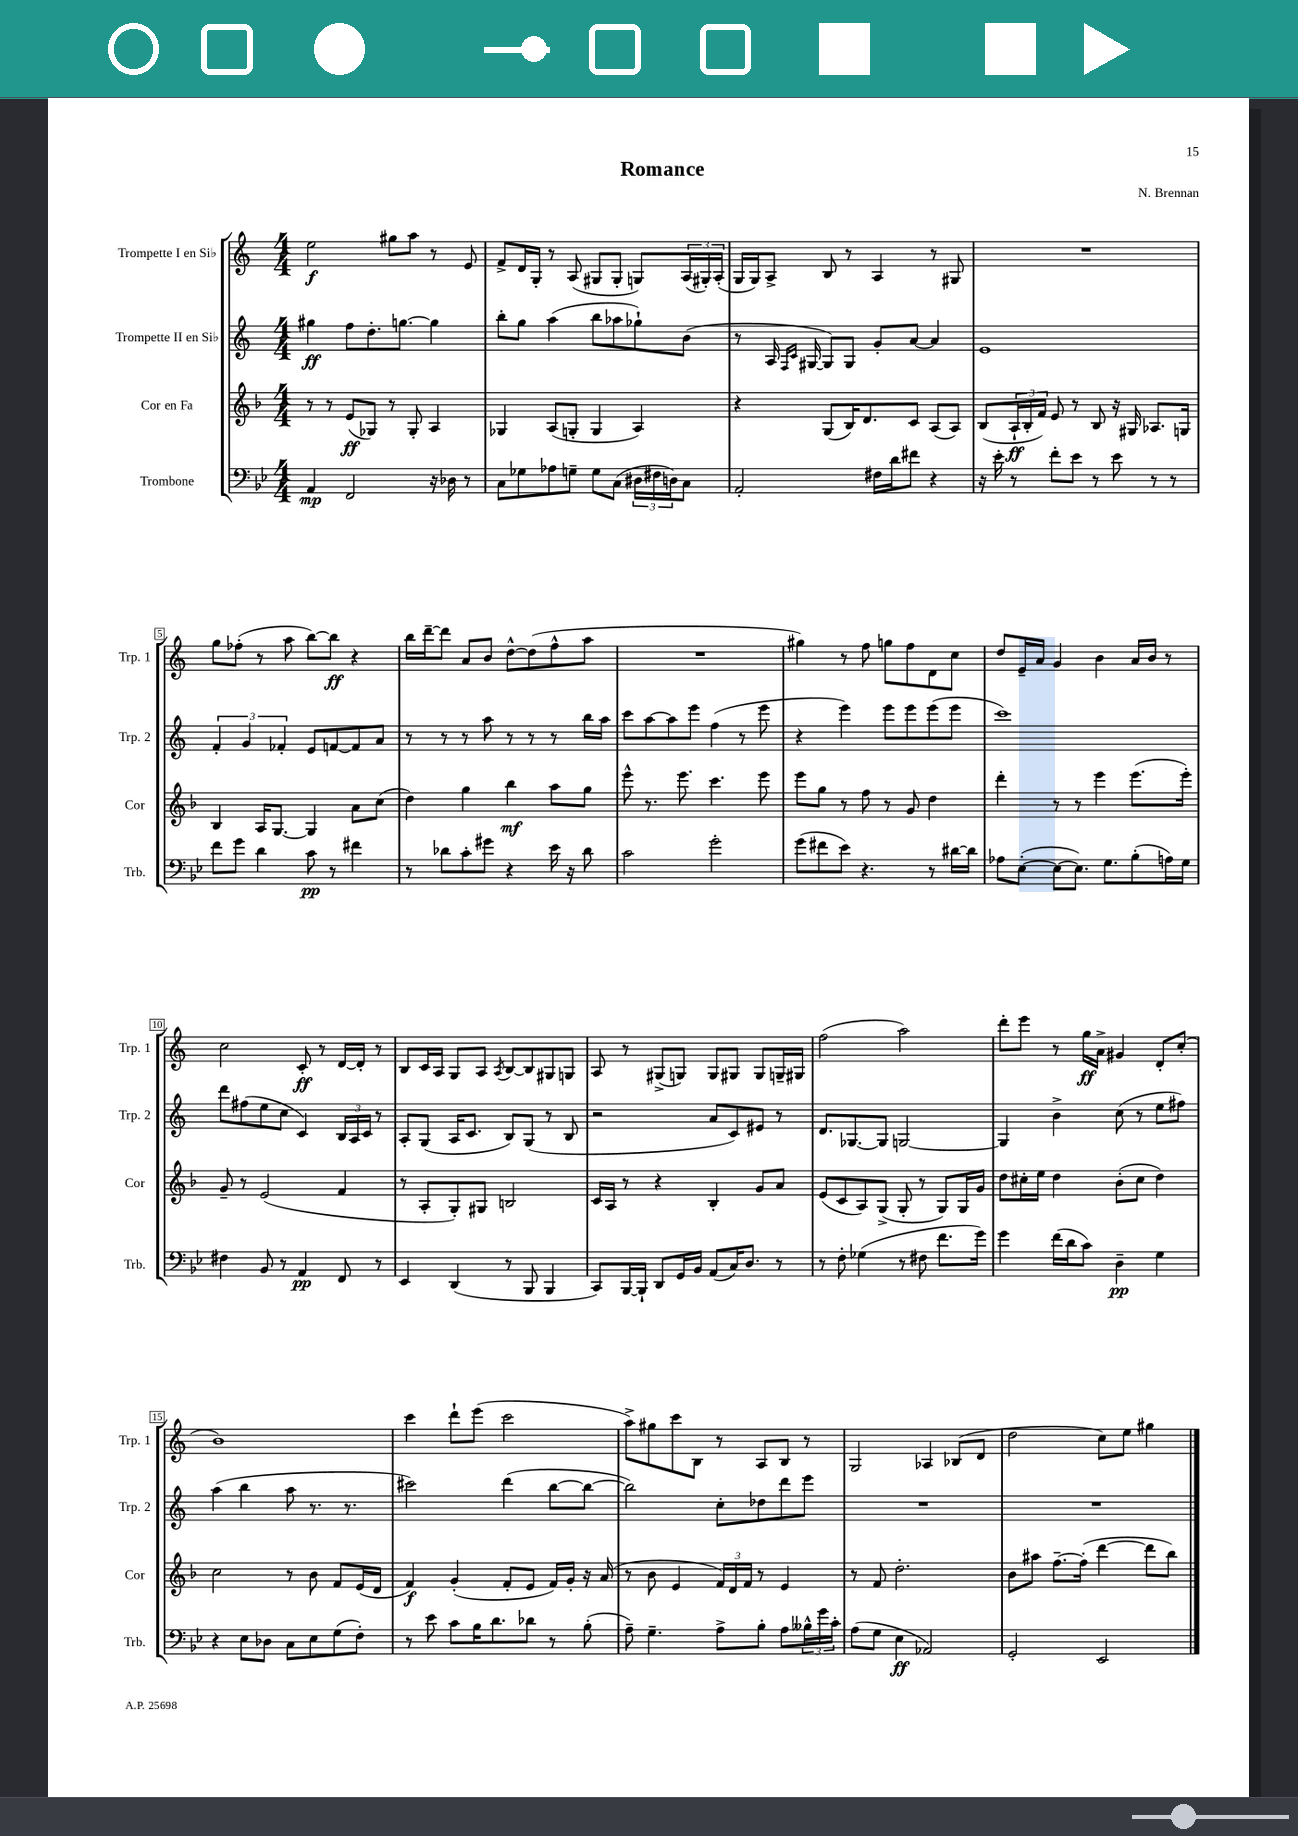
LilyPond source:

\header { title = "Romance" composer = "N. Brennan" }
<<
\new StaffGroup <<
\new Staff = "s0" \with { instrumentName = "Trompette I en Sib" shortInstrumentName = "Trp. 1" } {
    \clef treble \key c \major \numericTimeSignature \time 4/4
    e''2\f gis''8 a''8 r8 e'8 |
    f'8-> d'16 g16-. r8 a8( gis8 gis8-. g8) \tuplet 3/2 { a16( gis16-.) a16-.( } |
    g16 g16) a8-> b8 r8 a4 r8 gis8 |
    R1 |
    g''8 fes''8-.( r8 a''8 b''8~) b''8\ff r4 |
    b''16 d'''16~-- d'''8 a'8 b'8 d''8~-^ d''8( f''8-^ a''8 |
    R1 |
    gis''4) r8 f''8 g''8 f''8 d'8 c''8 |
    d''8 e'16-- a'16 g'4 b'4 a'16 b'16 r8 |
    c''2 c'8-.\ff r8 d'16~ d'16-. r8 |
    b8 c'16 a16 g8 a8 \acciaccatura { a8 } b8~ b8 gis8 g8 |
    a8 r8 gis8->( g8) g8 gis8 gis8 g16-- gis16 |
    f''2( a''2) |
    d'''8-. e'''8 r8 g''16\ff a'16-> gis'4 d'8-. c''8-.( |
    b'1) |
    c'''4 d'''8-! e'''8( c'''2 |
    a''8->) gis''8 c'''8 b8 r8 a8 b8 r8 |
    g2 aes4 bes8( d'8 |
    d''2 c''8) e''8 gis''4 \bar "|." |
}
\new Staff = "s1" \with { instrumentName = "Trompette II en Sib" shortInstrumentName = "Trp. 2" } {
    \clef treble \key c \major \numericTimeSignature \time 4/4
    gis''4\ff f''8 d''8.-. g''8.~ g''4 |
    b''8-. g''8 a''4( b''8 aes''8 ges''8-!) b'8( |
    r8 a16 \grace { f16 c'16 } gis16~ gis8) gis8 g'8-. a'8~ a'4 |
    e'1 |
    \tuplet 3/2 { f'4-. g'4 fes'4-. } e'8 f'8~ f'8 a'8 |
    r8 r8 r8 a''8 r8 r8 r8 b''16 a''16 |
    c'''8 a''8~ a''8 e'''8 f''4( r8 e'''8 |
    r4 e'''4) e'''8 e'''8 e'''8( e'''8 |
    c'''1) |
    d'''8 fis''8( e''8 c''8 c'4) \tuplet 3/2 { b16 a16 c'16 } r8 |
    a8-. g8( a16 c'8. b8) g8( r8 b8 |
    r2 a'8 c'8) eis'8 r8 |
    d'8. ges8.~ ges8 g2~ |
    g4 b'4-> c''8( r8 e''8 fis''8) |
    a''4( b''4 a''8 r8. r8. |
    cis'''2) d'''4( b''8~ b''8~ |
    b''2) c''8-. des''8 d'''8 e'''8 |
    R1 |
    R1 \bar "|." |
}
\new Staff = "s2" \with { instrumentName = "Cor en Fa" shortInstrumentName = "Cor" } {
    \clef treble \key f \major \numericTimeSignature \time 4/4
    r8 r8 e'8\ff( ges8) r8 ges8-. a4 |
    ges4 a8( g8-. g4 a4) |
    r4 g8( bes16) d'8. c'8 a8( a8) |
    bes8( \tuplet 3/2 { a16-!\ff bes16-. f'16) } e'8 r8 bes8 r16 gis16 aes8. g16 |
    bes4 a16 g8.~ g4 a'8 c''8( |
    d''4) g''4 bes''4\mf a''8 g''8 |
    e'''8-^ r8. e'''8. c'''4. e'''8 |
    e'''8 g''8 r8 f''8 r8 g'8 d''4 |
    d'''4-. r8 r8 e'''4 e'''8.( e'''16-.) |
    g'8-- r8 e'2( f'4 |
    r8 a8-. g8-.) gis8 b2 |
    c'16 a16 r8 r4 bes4-. g'8 a'8 |
    e'8( c'8 a8) g8->( g8-. r8 g8) g16 g'16 |
    d''8 cis''16-. e''16 d''4 bes'8-.( cis''8 d''4) |
    c''2 r8 bes'8 f'8 e'16( d'16 |
    f'4\f) g'4-.( f'8-. e'8 f'16) g'16-. r16 a'16( |
    r8 bes'8 e'4 \tuplet 3/2 { f'16) d'16 f'16 } r8 e'4 |
    r8 f'8 d''2.-. |
    bes'8 ais''8 f''8.~-- f''16-.( d'''4~ d'''8 bes''8) \bar "|." |
}
\new Staff = "s3" \with { instrumentName = "Trombone" shortInstrumentName = "Trb." } {
    \clef bass \key bes \major \numericTimeSignature \time 4/4
    a,4\mp f,2 r16 des16 r8 |
    c8 ges8 aes8 g8-- g8 c8( \tuplet 3/2 { dis16 fis16 d16) } c8 |
    a,2-. fis16 d'16 fis'8 r4 |
    r16 ees'16-. r8 f'8-. ees'8 r8 ees'8 r8 r8 |
    f'8 g'8 d'4 c'8\pp r8 fis'4 |
    r8 des'8 c'8-. gis'8 r4 ees'16 r16 des'8 |
    c'2 g'2-. |
    g'8( fis'8 ees'8) r4. r8 dis'16~ dis'16 |
    aes8 ees8~-.( ees8~ ees8.) g8. bes8-.( a16) g16 |
    fis4 bes,8 r8 a,4\pp f,8 r8 |
    ees,4 d,4( r8 bes,,8 bes,,4 |
    c,8) bes,,16~ bes,,16-! d,8 g,16 bes,16 a,8( c16) d8. r8 |
    r8 f8-. ges4( r8 fis8 f'8. g'16) |
    g'4 f'16( d'16 c'8) d4--\pp g4 |
    r4 ees8 des8 c8 ees8 g8( f8-.) |
    r8 ees'8 c'8 bes16 d'8. des'8 r8 bes8-.( |
    a8--) g4.-- a8-> bes8-. a8 \tuplet 3/2 { beses16-^ g'16 c'16-. } |
    a8( g8 ees4\ff aes,2) |
    g,2-. ees,2 \bar "|." |
}
>>
>>
\layout { \context { \Score \override BarNumber.stencil = #(make-stencil-boxer 0.1 0.3 ly:text-interface::print) } }
